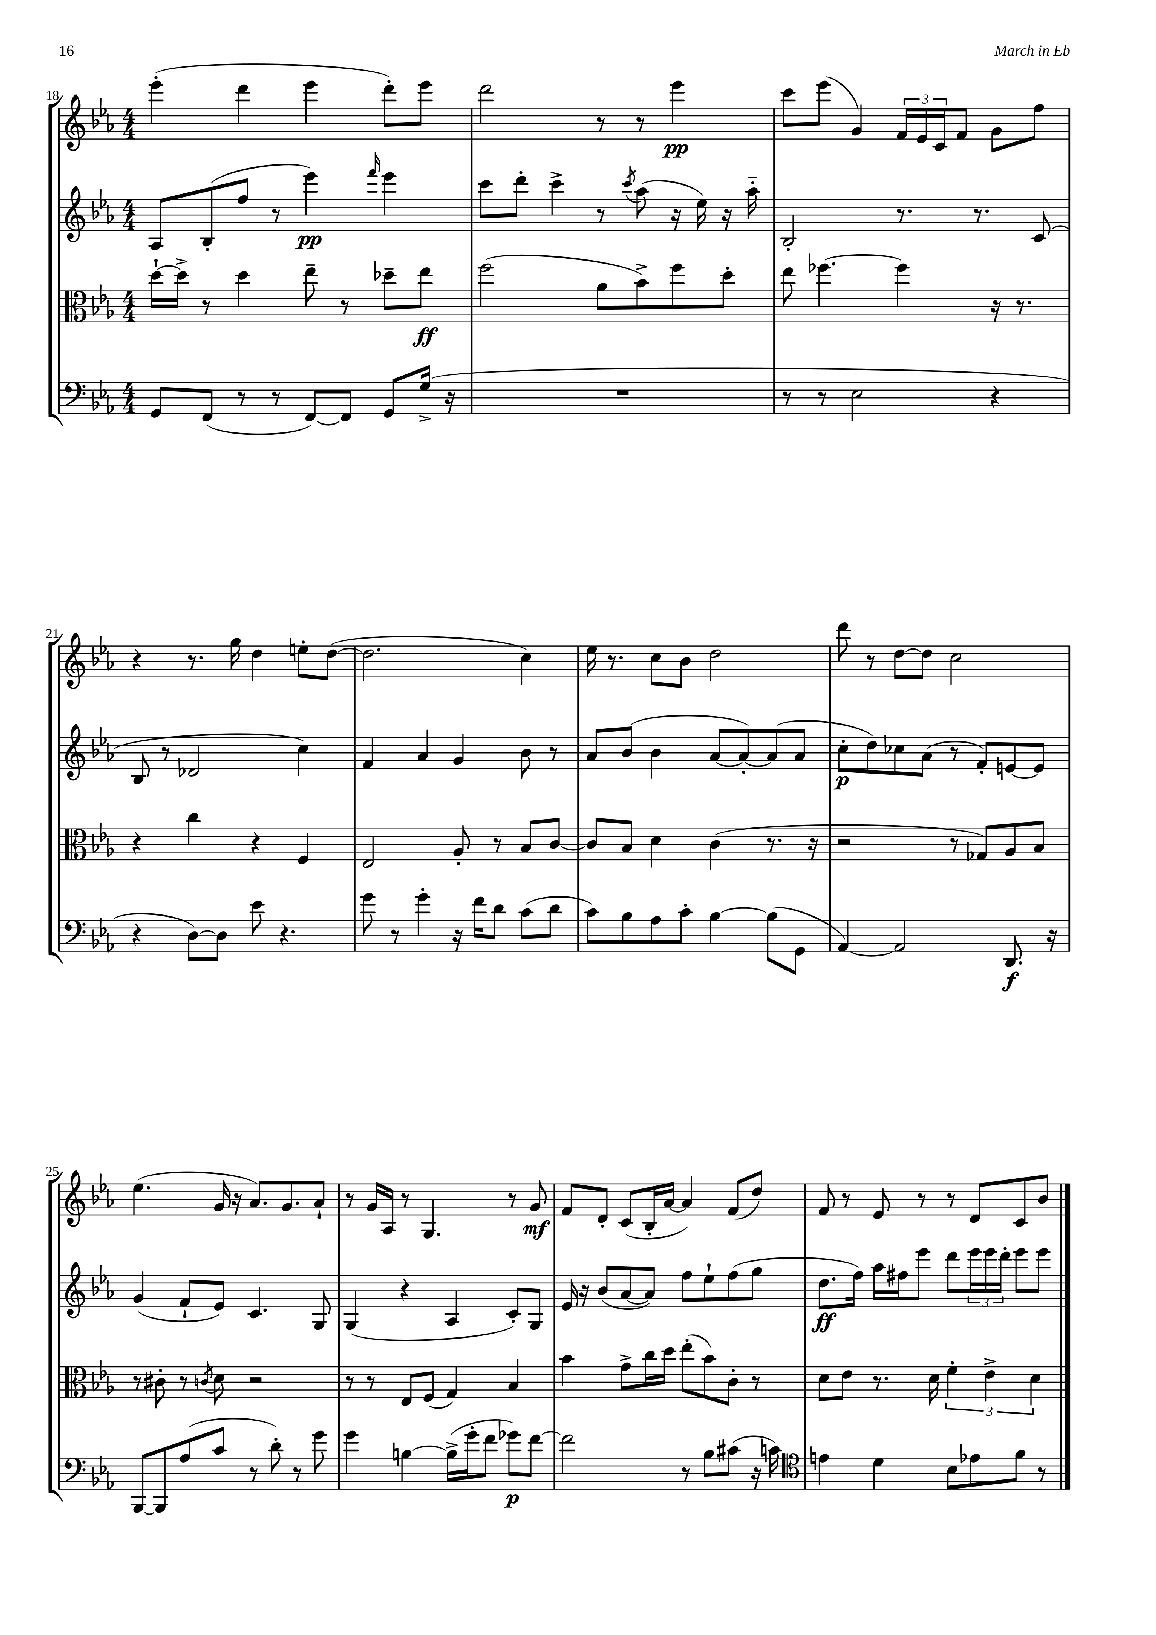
<<
\new StaffGroup <<
\new Staff = "s0" {
    \clef treble \key ees \major \numericTimeSignature \time 4/4
    ees'''4-.( d'''4 ees'''4 d'''8-.) ees'''8 |
    d'''2 r8 r8 ees'''4\pp |
    c'''8 ees'''8( g'4) \tuplet 3/2 { f'16 ees'16 c'16 } f'8 g'8 f''8 |
    r4 r8. g''16 d''4 e''8-. d''8~( |
    d''2. c''4) |
    ees''16 r8. c''8 bes'8 d''2 |
    d'''8 r8 d''8~ d''8 c''2 |
    ees''4.( g'16 r16 aes'8.) g'8. aes'8-! |
    r8 g'16 aes16 r8 g4. r8 g'8\mf |
    f'8 d'8-. c'8( bes16-. aes'16~ aes'4) f'8( d''8) |
    f'8 r8 ees'8 r8 r8 d'8 c'8 bes'8 \bar "|." |
}
\new Staff = "s1" {
    \clef treble \key ees \major \numericTimeSignature \time 4/4
    aes8 bes8-.( f''8 r8 ees'''4\pp) \grace { f'''16 } ees'''4 |
    c'''8 d'''8-. c'''4-> r8 \acciaccatura { c'''8 } aes''8( r16 ees''16) r16 aes''16-_ |
    bes2-. r8. r8. c'8( |
    bes8 r8 des'2 c''4) |
    f'4 aes'4 g'4 bes'8 r8 |
    aes'8 bes'8( bes'4 aes'8~ aes'8~-.) aes'8( aes'8 |
    c''8-.\p d''8) ces''8 aes'8( r8 f'8-.) e'8~ e'8 |
    g'4( f'8-! ees'8) c'4. g8 |
    g4( r4 aes4 c'8-.) g8 |
    ees'16 r16 bes'8( aes'8~ aes'8) f''8 ees''8-! f''8( g''8 |
    d''8.\ff f''16) aes''16 fis''16 ees'''8 d'''8 \tuplet 3/2 { ees'''16 ees'''16 d'''16-. } ees'''8 ees'''8 \bar "|." |
}
\new Staff = "s2" {
    \clef alto \key ees \major \numericTimeSignature \time 4/4
    d''16~-! d''16-> r8 d''4 ees''8-- r8 des''8-- ees''8\ff |
    f''2( aes'8 bes'8->) f''8 d''8-. |
    ees''8 fes''4.~ fes''4 r16 r8. |
    r4 c''4 r4 f4 |
    ees2 aes8-. r8 bes8 c'8~ |
    c'8 bes8 d'4 c'4( r8. r16 |
    r2 r8 ges8) aes8 bes8 |
    r8 cis'8-. r8 \acciaccatura { c'8 } d'8 r2 |
    r8 r8 ees8 f8( g4) bes4 |
    bes'4 g'8-> c''16 d''16 ees''8-.( bes'8) c'8-. r8 |
    d'8 ees'8 r8. d'16 \tuplet 3/2 { f'4-. ees'4-> d'4 } \bar "|." |
}
\new Staff = "s3" {
    \clef bass \key ees \major \numericTimeSignature \time 4/4
    g,8 f,8( r8 r8 f,8~) f,8 g,8 g16->( r16 |
    R1 |
    r8 r8 ees2 r4 |
    r4 d8~) d8 ees'8 r4. |
    g'8 r8 g'4-. r16 f'16 d'8 c'8( d'8 |
    c'8) bes8 aes8 c'8-. bes4~ bes8( g,8 |
    aes,4~) aes,2 d,8.\f r16 |
    bes,,8~ bes,,8 aes8( c'8 r8 d'8-.) r8 g'8 |
    g'4 b4~ b16->( g'16-. f'8 ges'8\p) f'8~ |
    f'2 r8 bes8 cis'8( r16 c'16) |
    \clef tenor e'4 d'4 bes8 ees'8 f'8 r8 \bar "|." |
}
>>
>>
\layout { \context { \Score currentBarNumber = #18 } }
